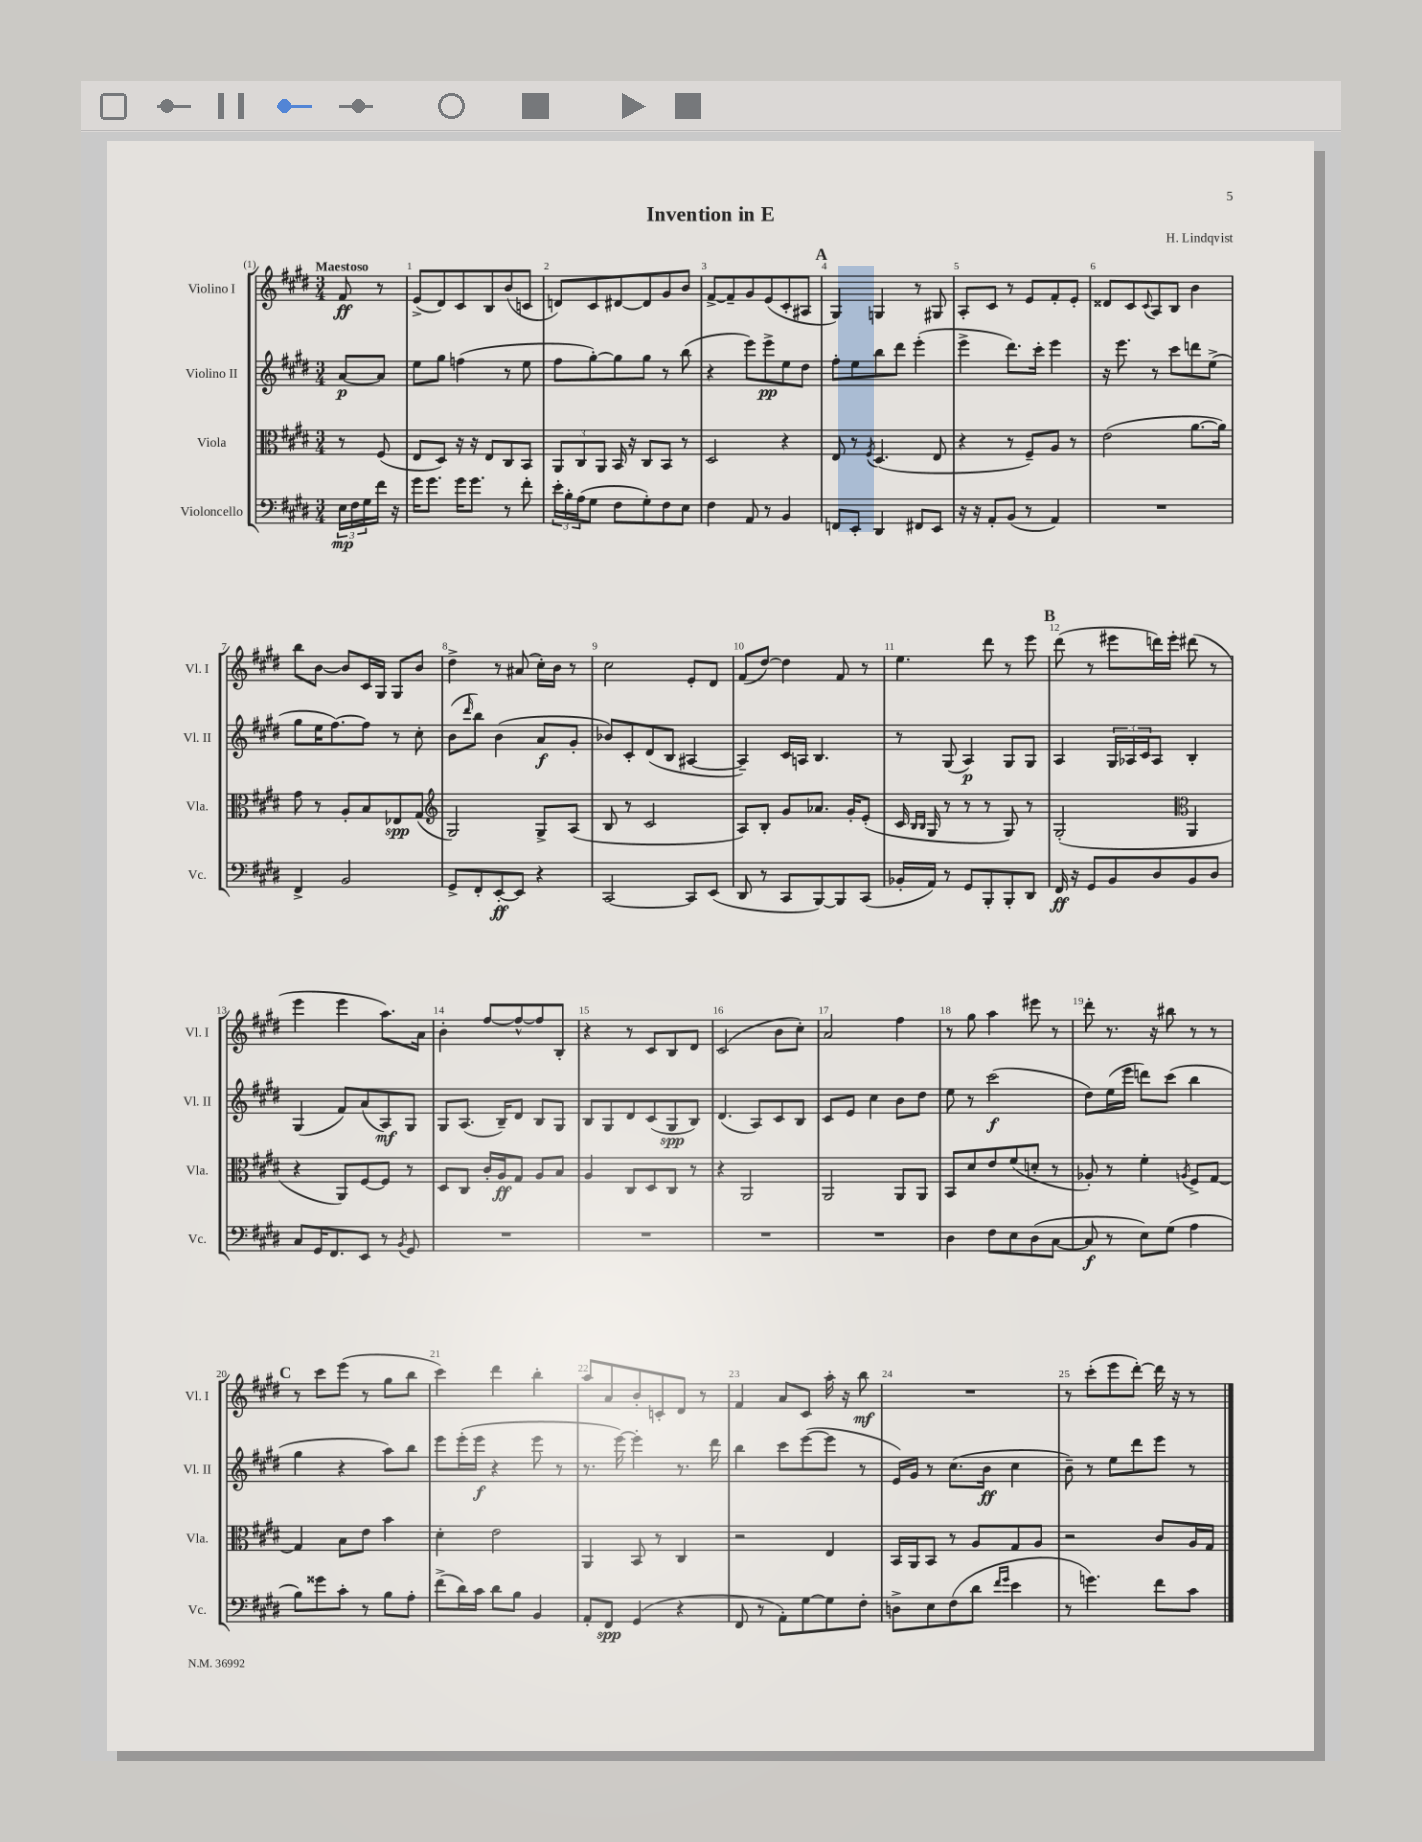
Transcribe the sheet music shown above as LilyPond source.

\header { title = "Invention in E" composer = "H. Lindqvist" }
<<
\new StaffGroup <<
\new Staff = "s0" \with { instrumentName = "Violino I" shortInstrumentName = "Vl. I" } {
    \clef treble \key e \major \numericTimeSignature \time 3/4 \partial 4 \tempo "Maestoso"
    fis'8\ff r8 |
    e'8->( dis'8) cis'8 b8 b'8( c'8 |
    d'8) cis'8 dis'8~ dis'8 gis'8 b'8 |
    fis'8~-> fis'8-- gis'8 e'8( cis'8-. ais8 |
    \mark \markup { \bold "A" } gis4) g4 r8 gis8 |
    a8-. cis'8 r8 e'8 fis'8-. e'8-. |
    disis'8 cis'8 \appoggiatura { cis'8 } a8 b8 b'4 |
    b''8 b'8~ b'8 cis'16 gis16 gis8 b'8 |
    dis''4-> r8 ais'8( cis''16-.) b'16 r8 |
    cis''2 e'8-. dis'8 |
    fis'8( dis''8~) dis''4 fis'8 r8 |
    e''4. dis'''8 r8 e'''8 |
    \mark \markup { \bold "B" } dis'''8( r8 eis'''8 d'''16) eis'''16-. dis'''8( r8 |
    e'''4 e'''4 a''8.) a'16 |
    b'4-. fis''8~ fis''8~-^ fis''8 b8-. |
    r4 r8 cis'8 b8 dis'8 |
    cis'2( b'8 cis''8-.) |
    a'2 fis''4 |
    r8 gis''8 a''4 eis'''8 r8 |
    dis'''8-. r8. r16 bis''8 r8 r8 |
    \mark \markup { \bold "C" } r8 cis'''8 e'''8( r8 gis''8 b''8 |
    cis'''4) dis'''4 b''4-. |
    a''8 a'8 b'8-. c'8-. dis'8 r8 |
    fis'4 a'8 cis'8 a''16-. r16 b''8\mf |
    R2. |
    r8 cis'''8-.( e'''8 dis'''8~-.) dis'''16 r16 r8 \bar "|." |
}
\new Staff = "s1" \with { instrumentName = "Violino II" shortInstrumentName = "Vl. II" } {
    \clef treble \key e \major \numericTimeSignature \time 3/4 \partial 4
    a'8~\p a'8 |
    e''8 gis''8 f''4( r8 e''8 |
    fis''8 gis''8~-.) gis''8 gis''8 r8 b''8( |
    r4 e'''8) e'''8->\pp e''8 dis''8 |
    \mark \markup { \bold "A" } fis''8-. e''8 b''8 dis'''8 e'''4-.( |
    e'''4-> dis'''8.) cis'''16-. e'''4 |
    r16 e'''8. r8 cis'''8 d'''8 e''8->( |
    gis''8 e''16 fis''8.~) fis''8 r8 cis''8-. |
    b'8( \grace { dis'''16 } b''8) b'4( a'8\f gis'8-. |
    bes'8) cis'8-. dis'8( b8 ais4~ |
    ais4--) cis'16 a16 b4. |
    r8 gis8( a4\p) gis8 gis8 |
    \mark \markup { \bold "B" } a4 \tuplet 3/2 { gis16 aes16 cis'16 } aes8 b4-. |
    gis4( fis'8) a'8( a8\mf) gis8 |
    gis8 a8.( b16--) dis'8 b8 gis8 |
    b8 gis8 dis'8 cis'8( gis8\spp b8) |
    dis'4.( a8) cis'8 b8 |
    cis'8 e'8 cis''4 b'8 dis''8 |
    e''8 r8 cis'''2\f( |
    dis''8) e''16( e'''16 d'''8) cis'''8( b''4 |
    \mark \markup { \bold "C" } gis''4 r4 a''8) b''8 |
    e'''8 e'''16-.( e'''16\f r4 e'''8 r8 |
    r8. e'''16~) e'''4-. r8. dis'''16 |
    b''4 cis'''8 e'''8~( e'''8 r8 |
    e'16) gis'16 r8 cis''8.( b'16\ff cis''4 |
    b'8--) r8 e''8 dis'''8 e'''8 r8 \bar "|." |
}
\new Staff = "s2" \with { instrumentName = "Viola" shortInstrumentName = "Vla." } {
    \clef alto \key e \major \numericTimeSignature \time 3/4 \partial 4
    r8 fis8( |
    e8 dis8) r16 r16 e8 cis8 b,8 |
    \tuplet 3/2 { a,8 cis8 a,8 } b,16 r16 cis8 b,8 r8 |
    dis2 r4 |
    \mark \markup { \bold "A" } e8 r8 \acciaccatura { fis8 } dis4.( e8 |
    r4 r8 fis8--) a8 r8 |
    e'2( a'8.~ a'16) |
    gis'8 r8 a8-. b8 ees8\spp gis8( |
    \clef treble gis2) gis8-> a8( |
    b8 r8 cis'2 |
    a8) b8-. gis'8 aes'8. gis'16-. e'8-.( |
    cis'16 \grace { b16 b16 } gis16 r8 r8 r8 gis8) r8 |
    \mark \markup { \bold "B" } gis2-.( \clef alto a,4 |
    r4 a,8) fis8~ fis8 r8 |
    dis8 cis8 cis'16-. a16\ff gis8 a8 b8 |
    a4 cis8 dis8 cis8 r8 |
    r4 a,2 |
    a,2 a,8 a,8 |
    b,8 dis'8 e'8 fis'8( d'8-. r8 |
    aes8-.) r8 fis'4-. \acciaccatura { a8 } fis8-> gis8~ |
    \mark \markup { \bold "C" } gis4 b8 e'8 b'4 |
    dis'4-. e'2 |
    a,4 b,8 r8 cis4 |
    r2 e4 |
    b,16 a,16 b,8 r8 a8 gis8 a8 |
    r2 cis'8 a16 gis16 \bar "|." |
}
\new Staff = "s3" \with { instrumentName = "Violoncello" shortInstrumentName = "Vc." } {
    \clef bass \key e \major \numericTimeSignature \time 3/4 \partial 4
    \tuplet 3/2 { e16\mp fis16 gis16 } fis'16 r16 |
    gis'16 gis'8. gis'16 gis'8. r8 fis'8-. |
    \tuplet 3/2 { e'16-. b16-. a16( } gis8 fis8 gis8-.) fis8 e8 |
    fis4 a,8 r8 b,4 |
    \mark \markup { \bold "A" } f,8 e,8-. dis,4 fis,8 e,8 |
    r16 r16 a,8-. b,8( r8 a,4) |
    R2. |
    fis,4-> b,2 |
    gis,8-> fis,8-. e,8~-.\ff e,8 r4 |
    cis,2~ cis,8 e,8( |
    dis,8 r8 cis,8 b,,8~) b,,8 cis,8( |
    bes,16-. a,16) r8 gis,8 b,,8-. b,,8-. dis,8 |
    \mark \markup { \bold "B" } fis,16\ff r16 gis,8 b,8 dis8 b,8 dis8 |
    cis8 gis,16 fis,8. e,8 r8 \acciaccatura { b,8 } gis,8 |
    R2. |
    R2. |
    R2. |
    R2. |
    dis4 fis8 e8 dis8( cis8~ |
    cis8\f r8 e8) gis8( a4 |
    \mark \markup { \bold "C" } b8) gisis'8 cis'8-. r8 b8 a8-. |
    fis'8->( dis'16) cis'16 dis'8 b8 b,4 |
    a,8-. fis,8\spp gis,4( r4 |
    fis,8 r8 a,8-.) gis8~ gis8 fis8-. |
    d8-> e8 fis8( dis'8 \grace { fis'16 gis'16 } e'4 |
    r8 g'4.) fis'8 cis'8 \bar "|." |
}
>>
>>
\layout { \context { \Score \override BarNumber.break-visibility = ##(#f #t #t) barNumberVisibility = #all-bar-numbers-visible } }
